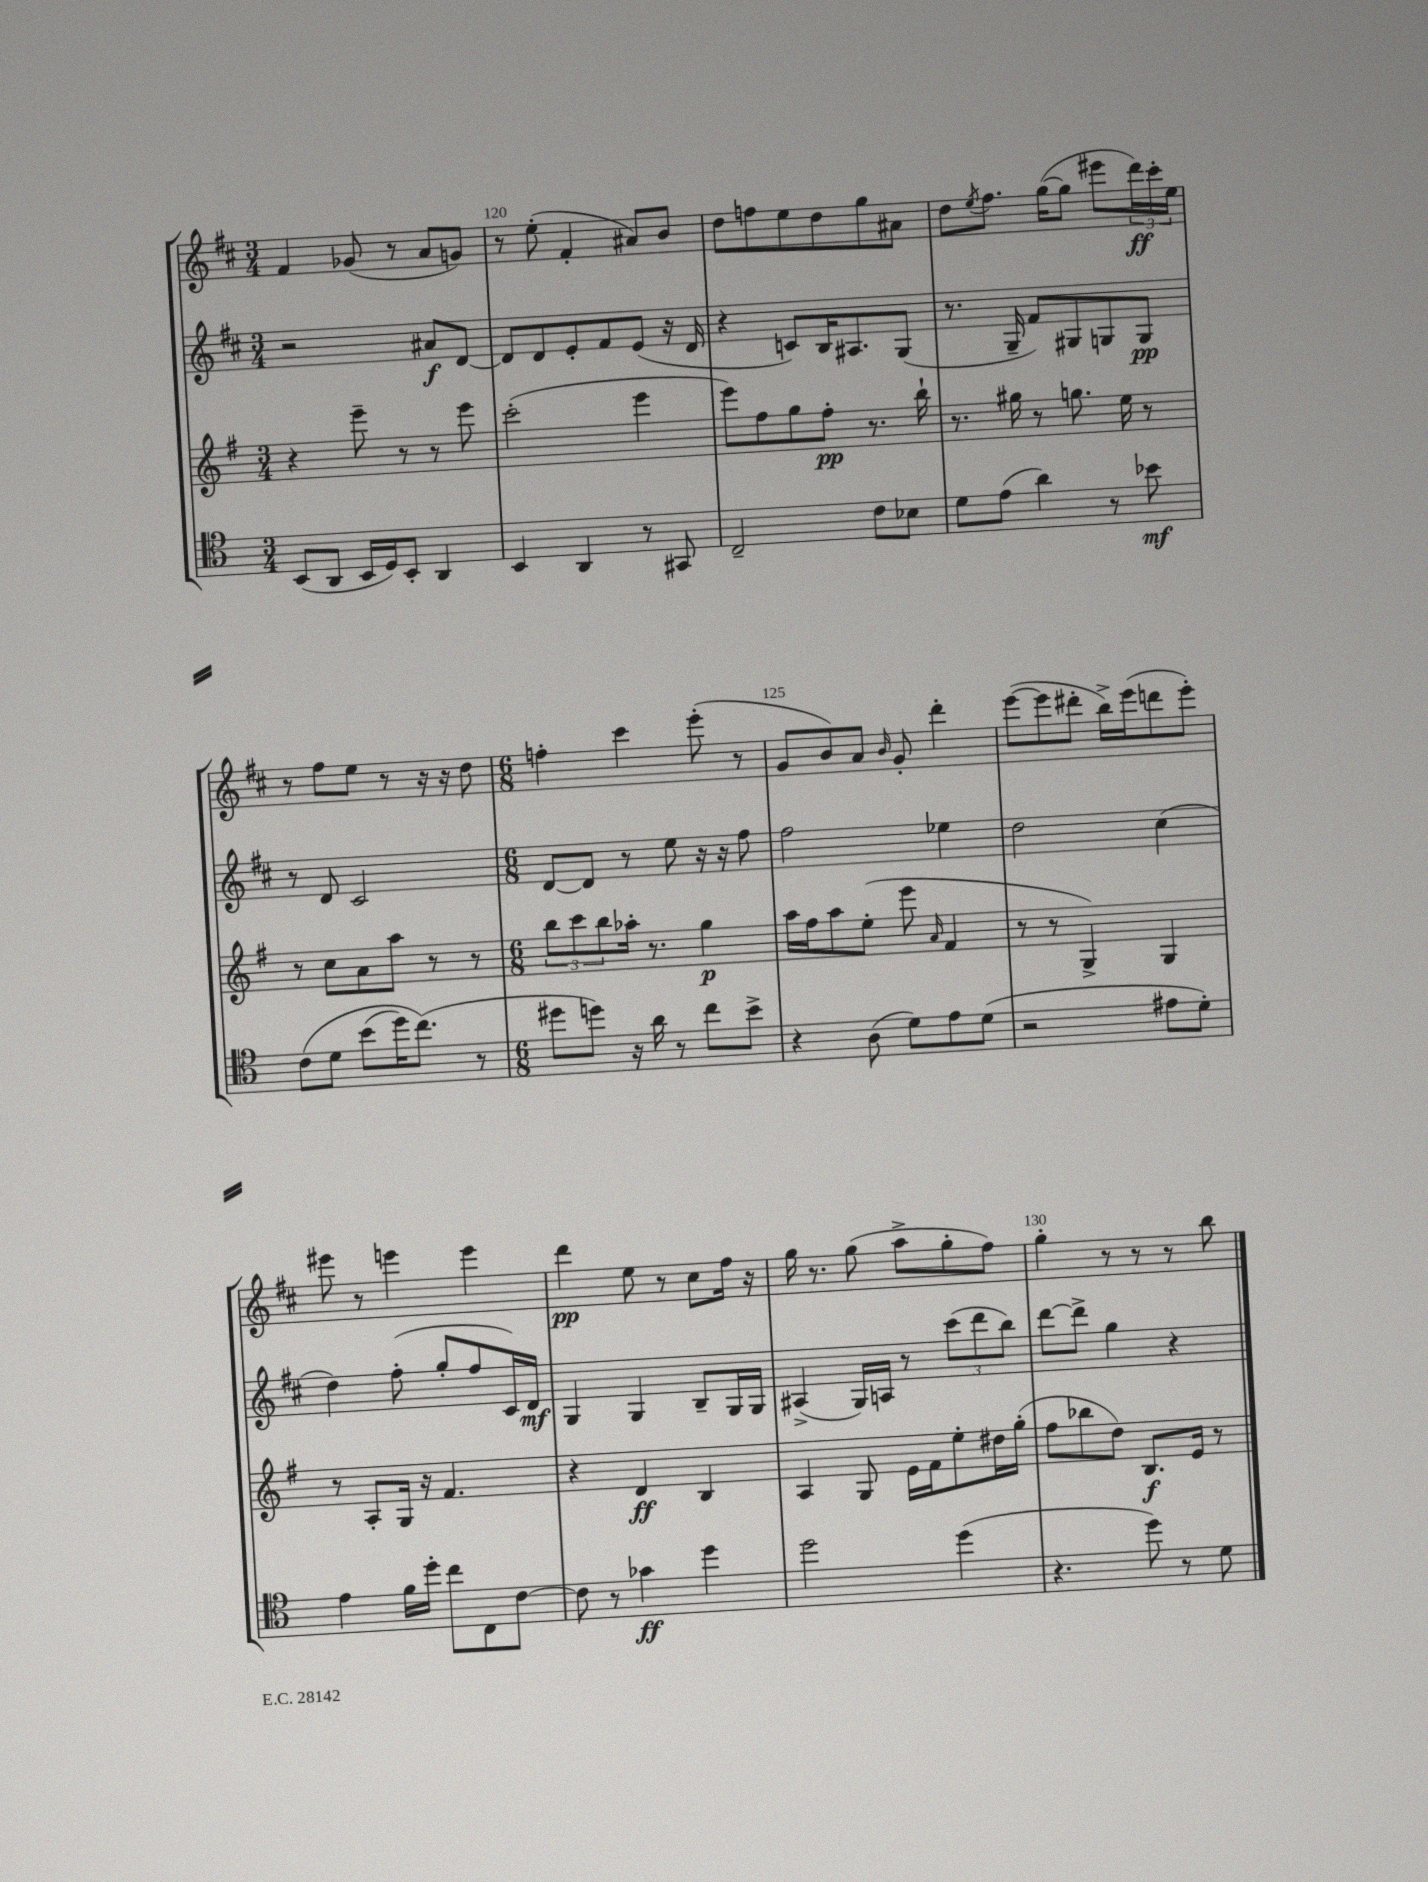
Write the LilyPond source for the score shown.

<<
\new StaffGroup <<
\new Staff = "s0" {
    \clef treble \key d \major \numericTimeSignature \time 3/4
    fis'4 ges'8( r8 a'8 g'8) |
    r8 e''8-.( fis'4-. ais'8) b'8 |
    d''8 f''8 e''8 d''8 g''8 ais'8 |
    d''8 \acciaccatura { e''8 } fis''8. g''16~( g''8 eis'''8 \tuplet 3/2 { d'''16\ff) cis'''16-. e''16 } |
    r8 fis''8 e''8 r8 r16 r16 d''8 |
    \numericTimeSignature \time 6/8 f''4-. cis'''4 e'''8-.( r8 |
    g'8 b'8) a'8 \grace { b'16 } g'8-. d'''4-. |
    e'''8~( e'''8 dis'''8-. b''16->) e'''16( d'''8 e'''8-.) |
    eis'''8 r8 e'''4 e'''4 |
    d'''4\pp e''8 r8 cis''8 fis''16 r16 |
    g''16 r8. g''8( a''8-> g''8-. fis''8) |
    g''4-. r8 r8 r8 b''8 \bar "|." |
}
\new Staff = "s1" {
    \clef treble \key d \major \numericTimeSignature \time 3/4
    r2 ais'8\f d'8~ |
    d'8 d'8 e'8-. fis'8 e'8( r16 d'16 |
    r4 c'8) b16 ais8. g8( |
    r8. g16-- fis'8) gis8 g8 g8\pp |
    r8 d'8 cis'2 |
    \numericTimeSignature \time 6/8 d'8~ d'8 r8 e''8 r16 r16 fis''8 |
    fis''2 ees''4 |
    d''2 cis''4( |
    d''4) fis''8-.( g''8-. fis''8 cis'16) d'16\mf |
    g4 g4 b8-- g16 g16 |
    ais4->( g16) a16 r8 \tuplet 3/2 { cis'''8( d'''8 b''8) } |
    d'''8~ d'''8-> g''4 r4 \bar "|." |
}
\new Staff = "s2" {
    \clef treble \key g \major \numericTimeSignature \time 3/4
    r4 e'''8-- r8 r8 e'''8 |
    c'''2-.( e'''4 |
    e'''8) fis''8 g''8 fis''8-.\pp r8. b''16-! |
    r8. gis''16 r8 g''8. e''16 r8 |
    r8 c''8 a'8 a''8 r8 r8 |
    \numericTimeSignature \time 6/8 \tuplet 3/2 { b''8 c'''8 b''8 } aes''16-. r8. g''4\p |
    a''16 fis''16 a''8 e''8-.( e'''8 \grace { a'16 } fis'4 |
    r8 r8 g4->) g4 |
    r8 a8-. g16 r16 fis'4. |
    r4 d'4\ff b4 |
    a4 g8 e'16 fis'16 e''8-. dis''16 g''16-.( |
    fis''8 bes''8 d''8) b8.\f e'16 r8 \bar "|." |
}
\new Staff = "s3" {
    \clef tenor \key c \major \numericTimeSignature \time 3/4
    b,8( a,8 b,16 d16) b,8-. a,4 |
    b,4 a,4 r8 gis,8 |
    c2-- c'8 bes8 |
    d'8 e'8( a'4) r8 bes'8\mf |
    c'8\( d'8 b'8( d''16) c''8.(\) r8 |
    \numericTimeSignature \time 6/8 dis''8 d''8) r16 a'16 r8 c''8 b'8-> |
    r4 a8( d'8) e'8 d'8( |
    r2 eis'8 d'8-.) |
    e'4 f'16 d''16-. c''8 c8 c'8~ |
    c'8 r8 ges'4\ff d''4 |
    d''2 d''4( |
    r4. d''8) r8 d'8 \bar "|." |
}
>>
>>
\layout { \context { \Score currentBarNumber = #119 \override BarNumber.break-visibility = ##(#f #t #t) barNumberVisibility = #(every-nth-bar-number-visible 5) } }
